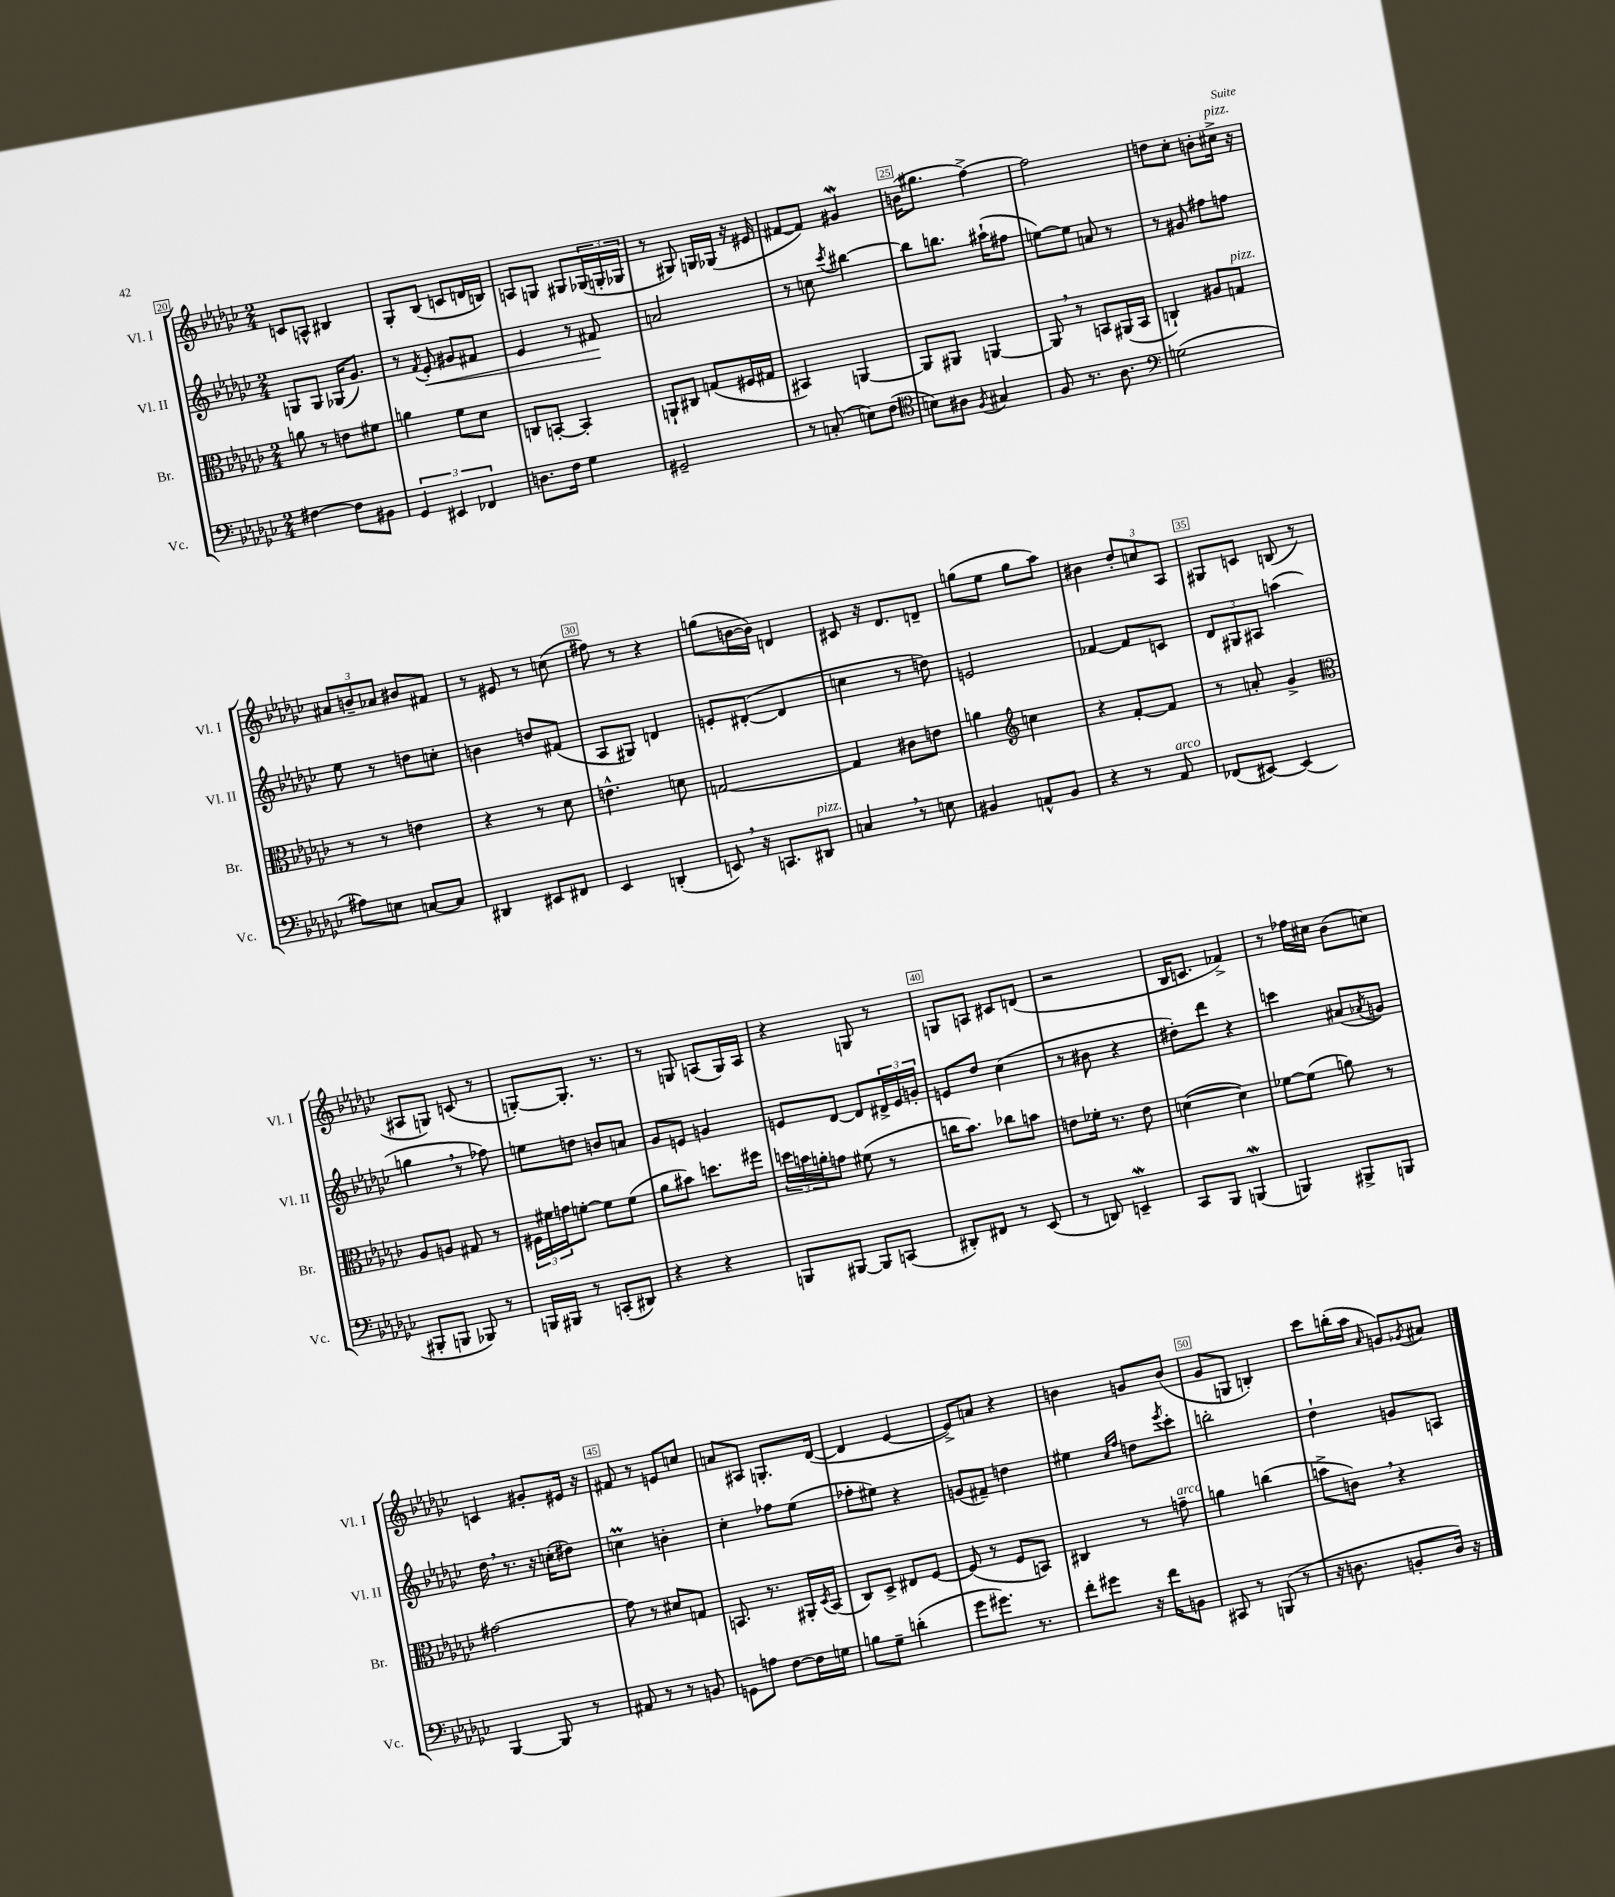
<<
\new StaffGroup <<
\new Staff = "s0" \with { instrumentName = "Vl. I" shortInstrumentName = "Vl. I" } {
    \clef treble \key ges \major \numericTimeSignature \time 2/4
    c'8 a8-^ bis4 |
    ges8-. bes8( c'8 d'16 b16) |
    a8 g8 gis8 \tuplet 3/2 { ges16( g16-. ges16 } |
    r8 gis8) g16 ges16( r16 eis'16 |
    fis'8~ fis'8) gis'4\mordent |
    b'16( gis''8. f''4~->) |
    f''2 |
    d''8 ces''8-. b'8-. cis''16->^\markup { \italic "pizz." } r16 |
    \tuplet 3/2 { ais'8 b'8-- aes'8 } bis'8 fis'8 |
    r8 eis'8 r8 c''8( |
    fis''8) r8 r4 |
    g''8( b'16~ b'16) d'4 |
    cis'8 r16 des'8. d'8-- |
    g''8( ees''8 g''8 aes''8) |
    bis'4 \tuplet 3/2 { des''8-. c''8 aes8 } |
    gis8 c'8 b8( r8 |
    ais8 g8) c'8( r8 |
    g8~-.) g8.-. r8. |
    r8 g8 a8( g16) a16 |
    r4 g8 r8 |
    g8 a8 cis'8 d'8( |
    r2 |
    bes16 c'8. fes'4->) |
    r8 fes''16 cis''16 bes'8( c''8) |
    c'4 gis'8-. eis'16 r16 |
    fis'8 r8 e'8 c''8 |
    a'8 ais8 g8.-. des'16~( |
    des'4 ees'4~ |
    ees'8->) a'8 r4 |
    b'4 g'8 b'8( |
    ges'8 g8 b4-.) |
    ces'''8 b''16-.( aes''16 \grace { aes'16 } g'8) \acciaccatura { ges'8 } ais'8 \bar "|." |
}
\new Staff = "s1" \with { instrumentName = "Vl. II" shortInstrumentName = "Vl. II" } {
    \clef treble \key ges \major \numericTimeSignature \time 2/4
    g8 g8 ges16( ges'8.) |
    r8 \acciaccatura { f'8 } ees'8-.\< gis'8 fis'8 |
    ees'4 r8 fis'8\! |
    a'2 |
    r8 c''8 \acciaccatura { ces'''8 } bis''4~ |
    bis''8 b''8. ais''16-!( fis''8 |
    e''8~) e''8 a'8 r8 |
    r8 gis'8 fis''8 f''8 |
    ees''8 r8 d''8 c''8-. |
    b'4 d''8 fis'8( |
    aes8 gis8) d'4 |
    e'8-. dis'8~-.( dis'4 |
    c''4 r8 d''8) |
    e'2 |
    fes'4~ fes'8 c'8 |
    \tuplet 3/2 { des'8 gis8 ais8 } a''4( |
    g''4 \breathe r8 fes''8) |
    e''8 d''8 b'8 a'8 |
    ges'8 e'8 g'4 |
    e'8 des'8~ des'8 \tuplet 3/2 { dis'16-> e'16 g'16-. } |
    e'8 des''8 ces''4( |
    r8 bis'8 r4 |
    dis''8-.) des'''8 r4 |
    c'''4 ais'8( \acciaccatura { aes'8 } g'8) |
    des''16 \breathe r8. r16 c''16-.( dis''8) |
    c''4\prall b'4-. |
    ces''4-. fes''8 ees''8( |
    fes''8-. eis''8) r4 |
    g'8( fis'8--) d''4 |
    eis''4 \grace { ces''16 f''16 } d''8 \acciaccatura { ees'''8 } ces'''8-. |
    b''2-. |
    des''4-! g'8 a8 \bar "|." |
}
\new Staff = "s2" \with { instrumentName = "Br." shortInstrumentName = "Br." } {
    \clef alto \key ges \major \numericTimeSignature \time 2/4
    a'8 r8 e'8 fis'8 |
    a'4 f'8 des'8 |
    c8 b,8~-. b,4-. |
    a,8-! cis8 g8( fis16 gis16 |
    bis,4) a,4~ |
    a,8 ais,8 a,4~ |
    a,8 \breathe r8 b,8 ais,16( b,16 |
    c4-!) ais8 g8^\markup { \italic "pizz." } |
    r8 r8 e'4 |
    r4 r8 des'8 |
    e'4.-^ d'8 |
    g2~ |
    g4 cis'8 e'8 |
    a'4 \clef treble c''4 |
    r4 f'8~-. f'8 |
    r8 a'8-. ges'4-> |
    \clef alto aes8 a8 gis8 r8 |
    \tuplet 3/2 { fis16 fis'16 g'16 } f'8~-. f'8 f'8( |
    aes'8 bis'8) d''8. fis''16 |
    \tuplet 3/2 { d''16 b'16 a'16-. } g'8 fis'8( r8 |
    c''16 bes'8.) ces''8 b'8 |
    e'8 fes'16-. r8. e'8 |
    d'4~( d'4) |
    fes'8~ fes'8( a'8) r8 |
    gis'2~ |
    gis'8 r8 dis'8 g8 |
    b,8. r8. ais,16-. \acciaccatura { des8 } b,16( |
    ces8) des8-> eis8 f8~ |
    f8( r8 f8 b,8) |
    cis4 r8 g'8--^\markup { \italic "arco" } |
    a'4 c''4( |
    b'8-> c'8) \breathe r4 \bar "|." |
}
\new Staff = "s3" \with { instrumentName = "Vc." shortInstrumentName = "Vc." } {
    \clef bass \key ges \major \numericTimeSignature \time 2/4
    fis4~ fis8 bis,8 |
    \tuplet 3/2 { ges,4 eis,4 fes,4 } |
    d8. f16 ges4 |
    gis,2-- |
    r8 c8-.( e8) f8( |
    \clef tenor b8) ais8 \acciaccatura { f8 } gis4 |
    f8 r8. aes8. |
    \clef bass g2( |
    ais8) e8 c8~ c8 |
    dis,4 eis,8 fis,8 |
    ees,4 d,4-.( |
    e,8) \breathe r16 c,8. dis,8^\markup { \italic "pizz." } |
    c4 \breathe r8 e8 |
    bis,4 a,8-^ bis,8 |
    r4 r8 aes,8^\markup { \italic "arco" } |
    fes,8( eis,8~) eis,4( |
    bis,,8-. b,,8 bes,,8) r8 |
    b,,16 bis,,16 r8 c,8-.( dis,8) |
    r4 r4 |
    b,,8 bis,,8~ bis,,8 c,8( |
    dis,8-.) fis,8 r8 ees,8( |
    r8 d,8) e,4--\mordent |
    ces,8 bes,,8 b,,4\mordent( |
    b,,4) bis,,8-> b,,8 |
    bes,,4~ bes,,8 r8 |
    ais,8 r8 r8 b,8 |
    g,8 a8 f8~ f16 g16 |
    b8 ges8-- d'4-.( |
    ges'8 gis'8.) r8. |
    f'8-. gis'8 r16 f'16 b,8 |
    cis,8 r8 b,,8( r8 |
    r16 d8. b,8-. d16) r16 \bar "|." |
}
>>
>>
\layout { \context { \Score currentBarNumber = #20 \override BarNumber.break-visibility = ##(#f #t #t) barNumberVisibility = #(every-nth-bar-number-visible 5) \override BarNumber.stencil = #(make-stencil-boxer 0.1 0.3 ly:text-interface::print) } }
